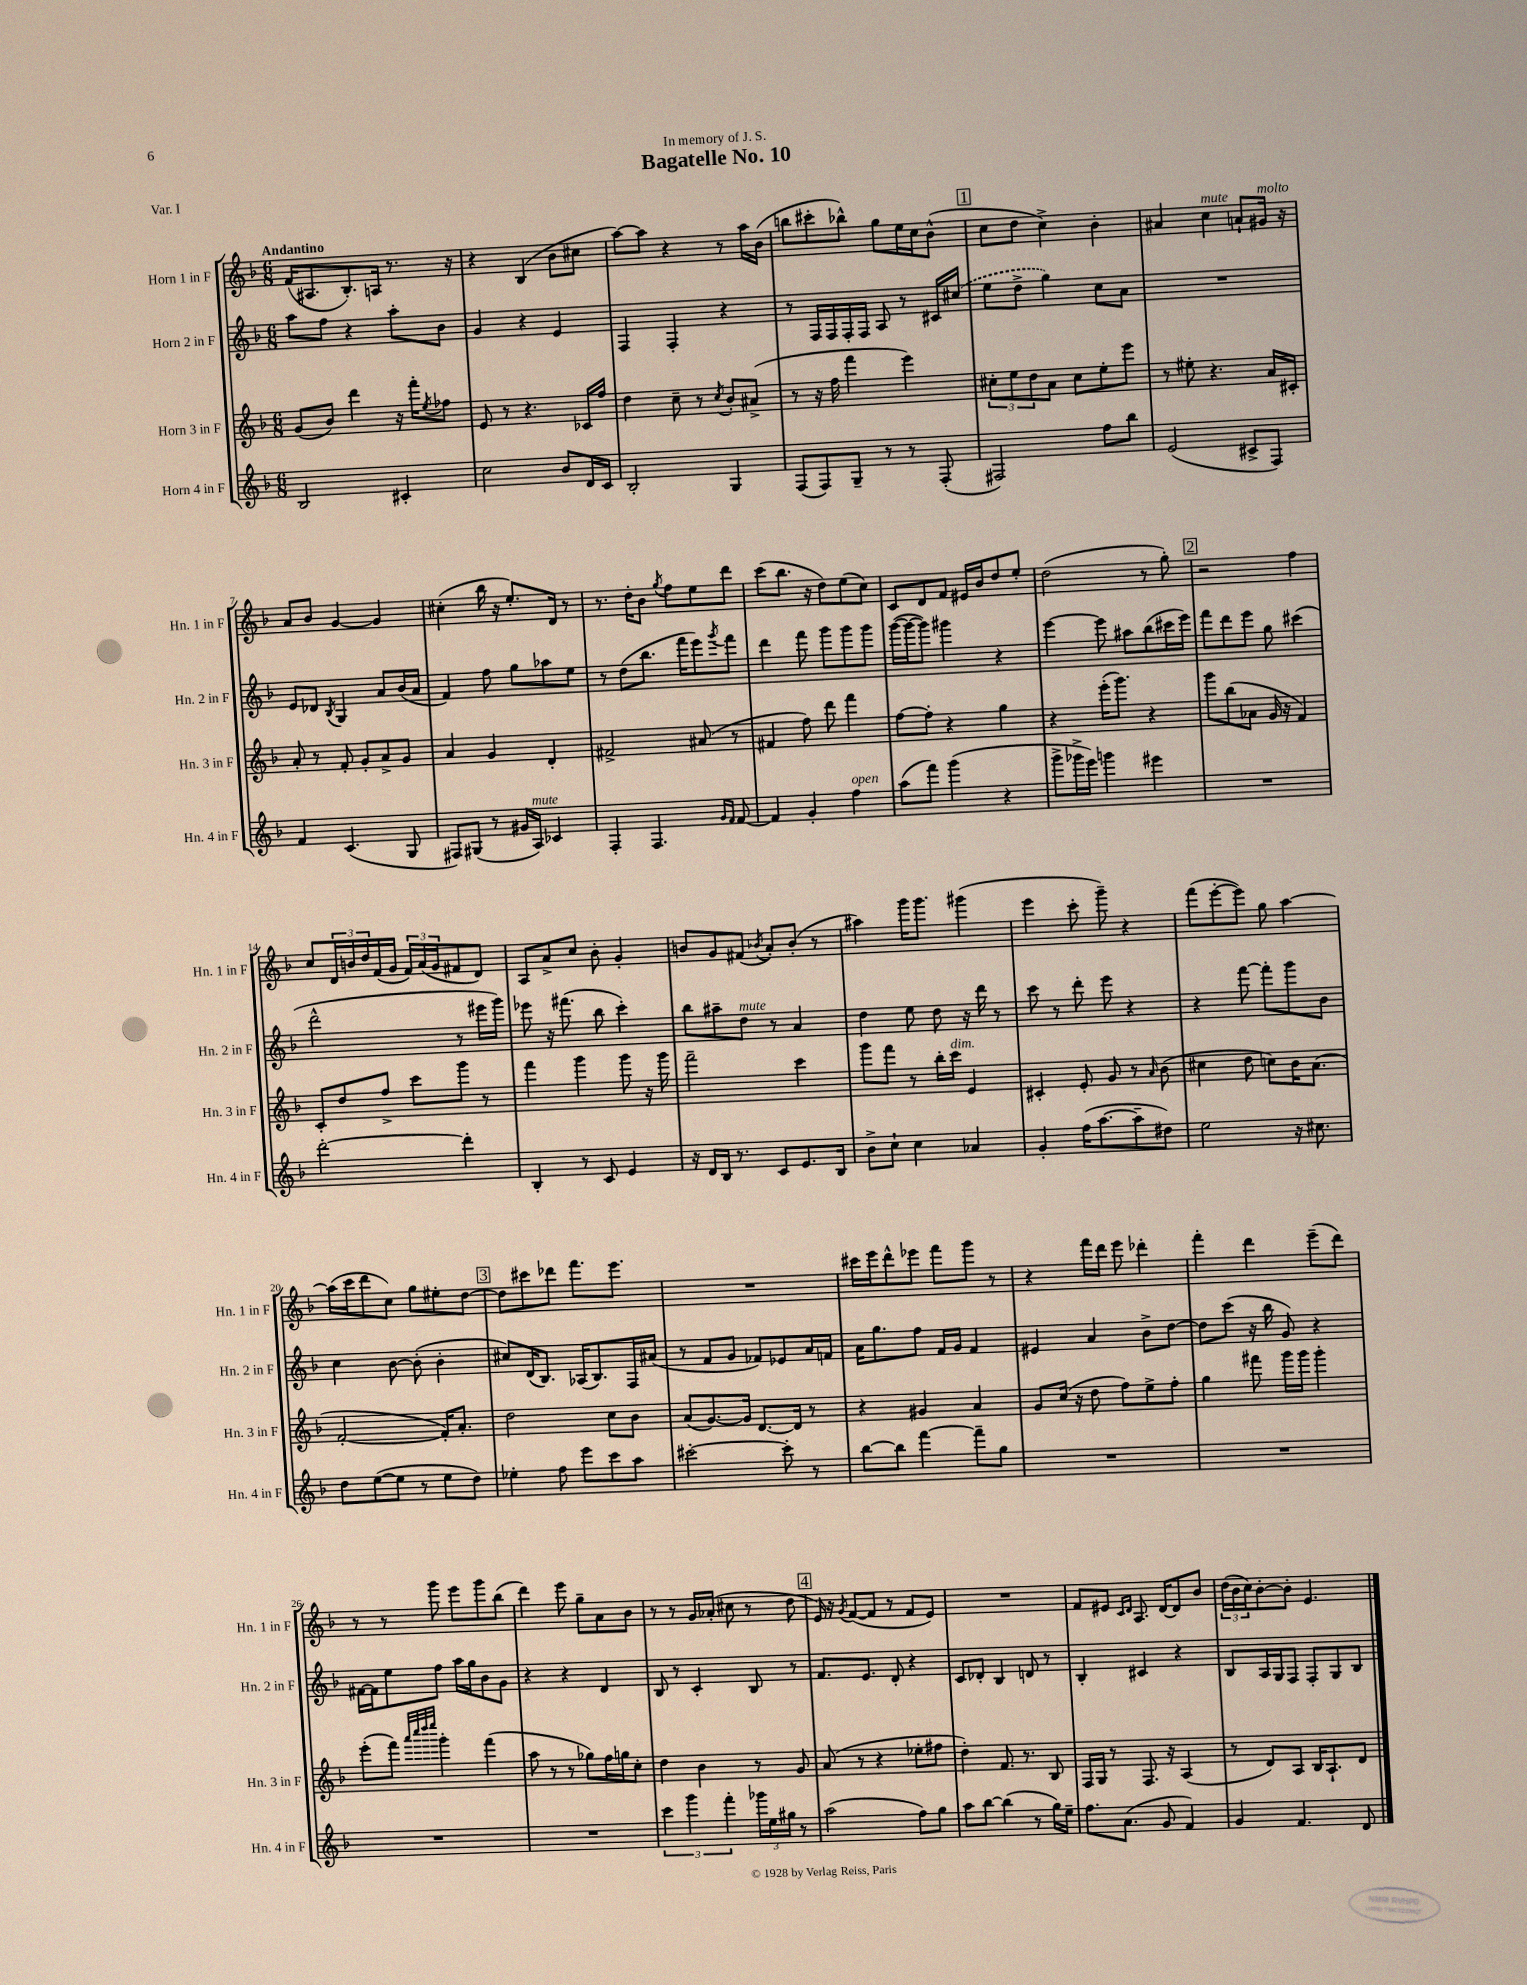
\header { title = "Bagatelle No. 10" dedication = "In memory of J. S." piece = "Var. I" }
<<
\new StaffGroup <<
\new Staff = "s0" \with { instrumentName = "Horn 1 in F" shortInstrumentName = "Hn. 1 in F" } {
    \clef treble \key f \major \numericTimeSignature \time 6/8 \tempo "Andantino"
    f'16( ais8. bes8.-.) a16 r8. r16 |
    r4 bes4( bes'8 cis''8 |
    a''8~) a''8 r4 r8 a''16 bes'16( |
    b''8 cis'''8-. bes''8-^) g''8 e''16 c''16 bes'8-^( |
    \mark \markup { \box "1" } c''8 d''8 c''4->) bes'4-. |
    ais'4 c''4^\markup { \italic "mute" } a'8-! gis'16^\markup { \italic "molto" } r16 |
    a'8 bes'8 g'4~ g'4 |
    cis''4-.( bes''16 r16 e''8.-.) d'16 r8 |
    r8. d''16-. bes'8 \acciaccatura { g''8 } f''8 e''8 d'''8 |
    c'''8( bes''8. r16 d''8) e''8( c''8) |
    c'8 d'8 f'8 eis'16 bes'16 d''8 e''8-. |
    d''2( r8 g''8-.) |
    \mark \markup { \box "2" } r2 f''4 |
    c''8 \tuplet 3/2 { d'16 b'16 d''16 } f'16( g'16 \tuplet 3/2 { f'16) a'16( g'16 } fis'8 d'8) |
    a8 a'8-> c''8 bes'8-. g'4-. |
    b'8 g'8 fis'8( \acciaccatura { bes'8 } a'8-.) bes'8-.( r8 |
    ais''4) g'''16 g'''8. gis'''4( |
    e'''4 c'''8-. g'''8--) r4 |
    f'''8( e'''8~-. e'''8) g''8 a''4~ |
    a''16( c'''16 d'''8 c''8) g''8 eis''8-. d''8~ |
    \mark \markup { \box "3" } d''8 cis'''8 des'''8 f'''8. e'''8. |
    R2. |
    cis'''16 e'''16 d'''8-^ ees'''8 f'''8 g'''8 r8 |
    r4 f'''16 d'''16 e'''8 des'''4-. |
    f'''4-. d'''4 e'''8--( d'''8) |
    r8 r8 g'''8 e'''8 g'''8 bes''8( |
    d'''4) e'''8 g''8-- a'8 bes'8 |
    r8 r8 g'16 aes'16-.( cis''8 r8 d''8 |
    \mark \markup { \box "4" } e'16) r16 \acciaccatura { g'8 } f'8~( f'8 r8 f'8 e'8) |
    R2. |
    f'8 eis'8 \grace { c'16 d'16 } a8. d'16~ d'8 bes'8 |
    \tuplet 3/2 { d''16( bes'16 c''16) } bes'8~-. bes'8-. e'4. \bar "|." |
}
\new Staff = "s1" \with { instrumentName = "Horn 2 in F" shortInstrumentName = "Hn. 2 in F" } {
    \clef treble \key f \major \numericTimeSignature \time 6/8
    a''8 f''8 r4 a''8-. bes'8 |
    g'4 r4 e'4 |
    f4 f4-. r4 |
    r8 f16 f16 f16-. f16 a8 r8 cis'16 \once \slurDashed cis''16( |
    \mark \markup { \box "1" } e''8 d''8-> g''4) c''8 a'8 |
    R2. |
    e'8 des'8 \acciaccatura { bes8 } g4 a'8 bes'16( a'16 |
    f'4) f''8 g''8 aes''8 e''8 |
    r8 d''8( bes''8. f'''16 e'''8) \acciaccatura { g'''8 } f'''8 |
    d'''4 f'''8 g'''8 g'''8 g'''8 |
    g'''16~( g'''16~ g'''8) gis'''4 r4 |
    e'''4~ e'''8 ais''8 bes''8( cis'''16 e'''16) |
    \mark \markup { \box "2" } f'''8 d'''8 e'''8 g''8 cis'''4( |
    d'''2-^ r8 eis'''16 g'''16) |
    ees'''8 r16 fis'''8.( bes''8 c'''4-.) |
    bes''8 ais''8-- d''8^\markup { \italic "mute" } r8 a'4 |
    d''4 e''8 d''8 r16 d'''16 r8 |
    c'''8 r8 d'''8-. e'''8 r4 |
    r4 f'''8~ f'''8-. g'''8 bes'8 |
    c''4 bes'8~ bes'8-.( bes'4-. |
    \mark \markup { \box "3" } cis''8) d'16( bes8.) aes16( bes8.) f16 ais'16( |
    r8 f'8 g'8 fes'8) ees'8 a'16 f'16 |
    a'16 g''8. f''8 f'16 g'16 f'4 |
    eis'4 a'4 bes'8-> d''8~ |
    d''8 c'''8( r16 bes''16 g'8) r4 |
    fis'16~ fis'16 e''8 f''8 a''16 g''16 bes'8 g'8 |
    r4 r4 d'4 |
    bes8 r8 c'4-. bes8 r8 |
    \mark \markup { \box "4" } f'8. e'8. d'8-. r4 |
    c'8 des'8-. bes4 d'8 r8 |
    bes4-. cis'4 r4 |
    bes8 a16 g16 f8 f8-. g8 bes8 \bar "|." |
}
\new Staff = "s2" \with { instrumentName = "Horn 3 in F" shortInstrumentName = "Hn. 3 in F" } {
    \clef treble \key f \major \numericTimeSignature \time 6/8
    g'8( bes'8) d'''4 r16 f'''16-. \acciaccatura { e''8 } fes''8 |
    e'8 r8 r4. ces'16 f''16 |
    d''4 c''8-- r8 \acciaccatura { c''8 } bes'8-. ais'8->( |
    r8 r16 f''16 f'''4 e'''4) |
    \mark \markup { \box "1" } \tuplet 3/2 { cis''8-. e''8 d''8 } a'8 cis''8 e''8-. e'''8 |
    r8 eis''8-. r4. a'16 cis'16-. |
    a'8-. r8 f'8-. g'8-. a'8-> g'8 |
    a'4 g'4 d'4-. |
    fis'2-> ais'8( r8 |
    fis'4 f''8) d'''8 f'''4 |
    f''8~ f''8-. r4 g''4 |
    r4 e'''16-.( g'''8.) r4 |
    \mark \markup { \box "2" } g'''8 bes''8( aes'8 g'16 r16 f'4) |
    c'8-. d''8 f''8-> c'''8 g'''8 r8 |
    f'''4 g'''4 g'''8 r16 g'''16 |
    f'''2-- c'''4 |
    g'''8 f'''8 r8 bes''16-. c'''16^\markup { \italic "dim." } e'4 |
    cis'4-. e'8-. g'8 r8 \grace { a'16 } bes'8( |
    cis''4 d''8 c''8) bes'16 a'8.( |
    f'2~-. f'16-.) a'8.-. |
    \mark \markup { \box "3" } d''2 c''8 bes'8 |
    a'8( g'8.~) g'16 d'8.~ d'16 r8 |
    r4 gis'4 a'4 |
    g'8 c''16( r16 d''8 f''8) e''8-> f''8-. |
    g''4 fis'''8 g'''16 g'''16 g'''4-. |
    e'''8-.( f'''8) \grace { a'''32 c''''32 d''''32 e''''32 } g'''4-. f'''4( |
    a''8 r8 r8 ges''8) f''16 g''16 c''8-. |
    d''4 bes'4 r8 g'8 |
    \mark \markup { \box "4" } a'8( r8 r4 ees''8-. fis''8 |
    d''4-.) f'8. r8. bes8 |
    f16 g16 r8 f8. r16 a4( |
    r8 d'8) a8 bes16 a8.-! d'8 \bar "|." |
}
\new Staff = "s3" \with { instrumentName = "Horn 4 in F" shortInstrumentName = "Hn. 4 in F" } {
    \clef treble \key f \major \numericTimeSignature \time 6/8
    bes2 cis'4-. |
    c''2 bes'8 d'16 c'16 |
    bes2-. g4 |
    f8( f8) g8-- r8 r8 f8-.( |
    \mark \markup { \box "1" } fis2) f''8 bes''8 |
    e'2( cis'8-> f8) |
    f'4 c'4.( g8 |
    fis8) gis8( r8 gis'16 a16^\markup { \italic "mute" }) ces'4 |
    f4-. f4. \grace { g'16 f'16 } f'8~ |
    f'4 g'4-. f''4^\markup { \italic "open" } |
    a''8( f'''8) g'''4( r4 |
    g'''8-> ges'''16-> e'''16) g'''4 eis'''4 |
    \mark \markup { \box "2" } R2. |
    d'''2~-. d'''4-. |
    bes4-. r8 c'8 e'4 |
    r16 d'16 bes16 r8. c'8 e'8. bes16 |
    bes'8-> c''8-! c''4 aes'4 |
    g'4-. f''16( a''8.~ a''8-- dis''8) |
    e''2 r16 cis''8. |
    d''8 e''8~( e''8 r8 e''8 d''8) |
    \mark \markup { \box "3" } ees''4-. f''8 e'''8 c'''8 a''8 |
    cis'''2~-. cis'''8-. r8 |
    bes''8~ bes''8 f'''4~ f'''8-- g''8 |
    R2. |
    R2. |
    R2. |
    R2. |
    \tuplet 3/2 { c'''4 g'''4 f'''4-. } \tuplet 3/2 { ges'''16 e''16 gis''16 } r8 |
    \mark \markup { \box "4" } a''2( f''8) g''8 |
    a''8 bes''8~ bes''4( r8 g''16) e''16-- |
    f''8. a'8.( g'8 f'4) |
    g'4 f'4. d'8 \bar "|." |
}
>>
>>
